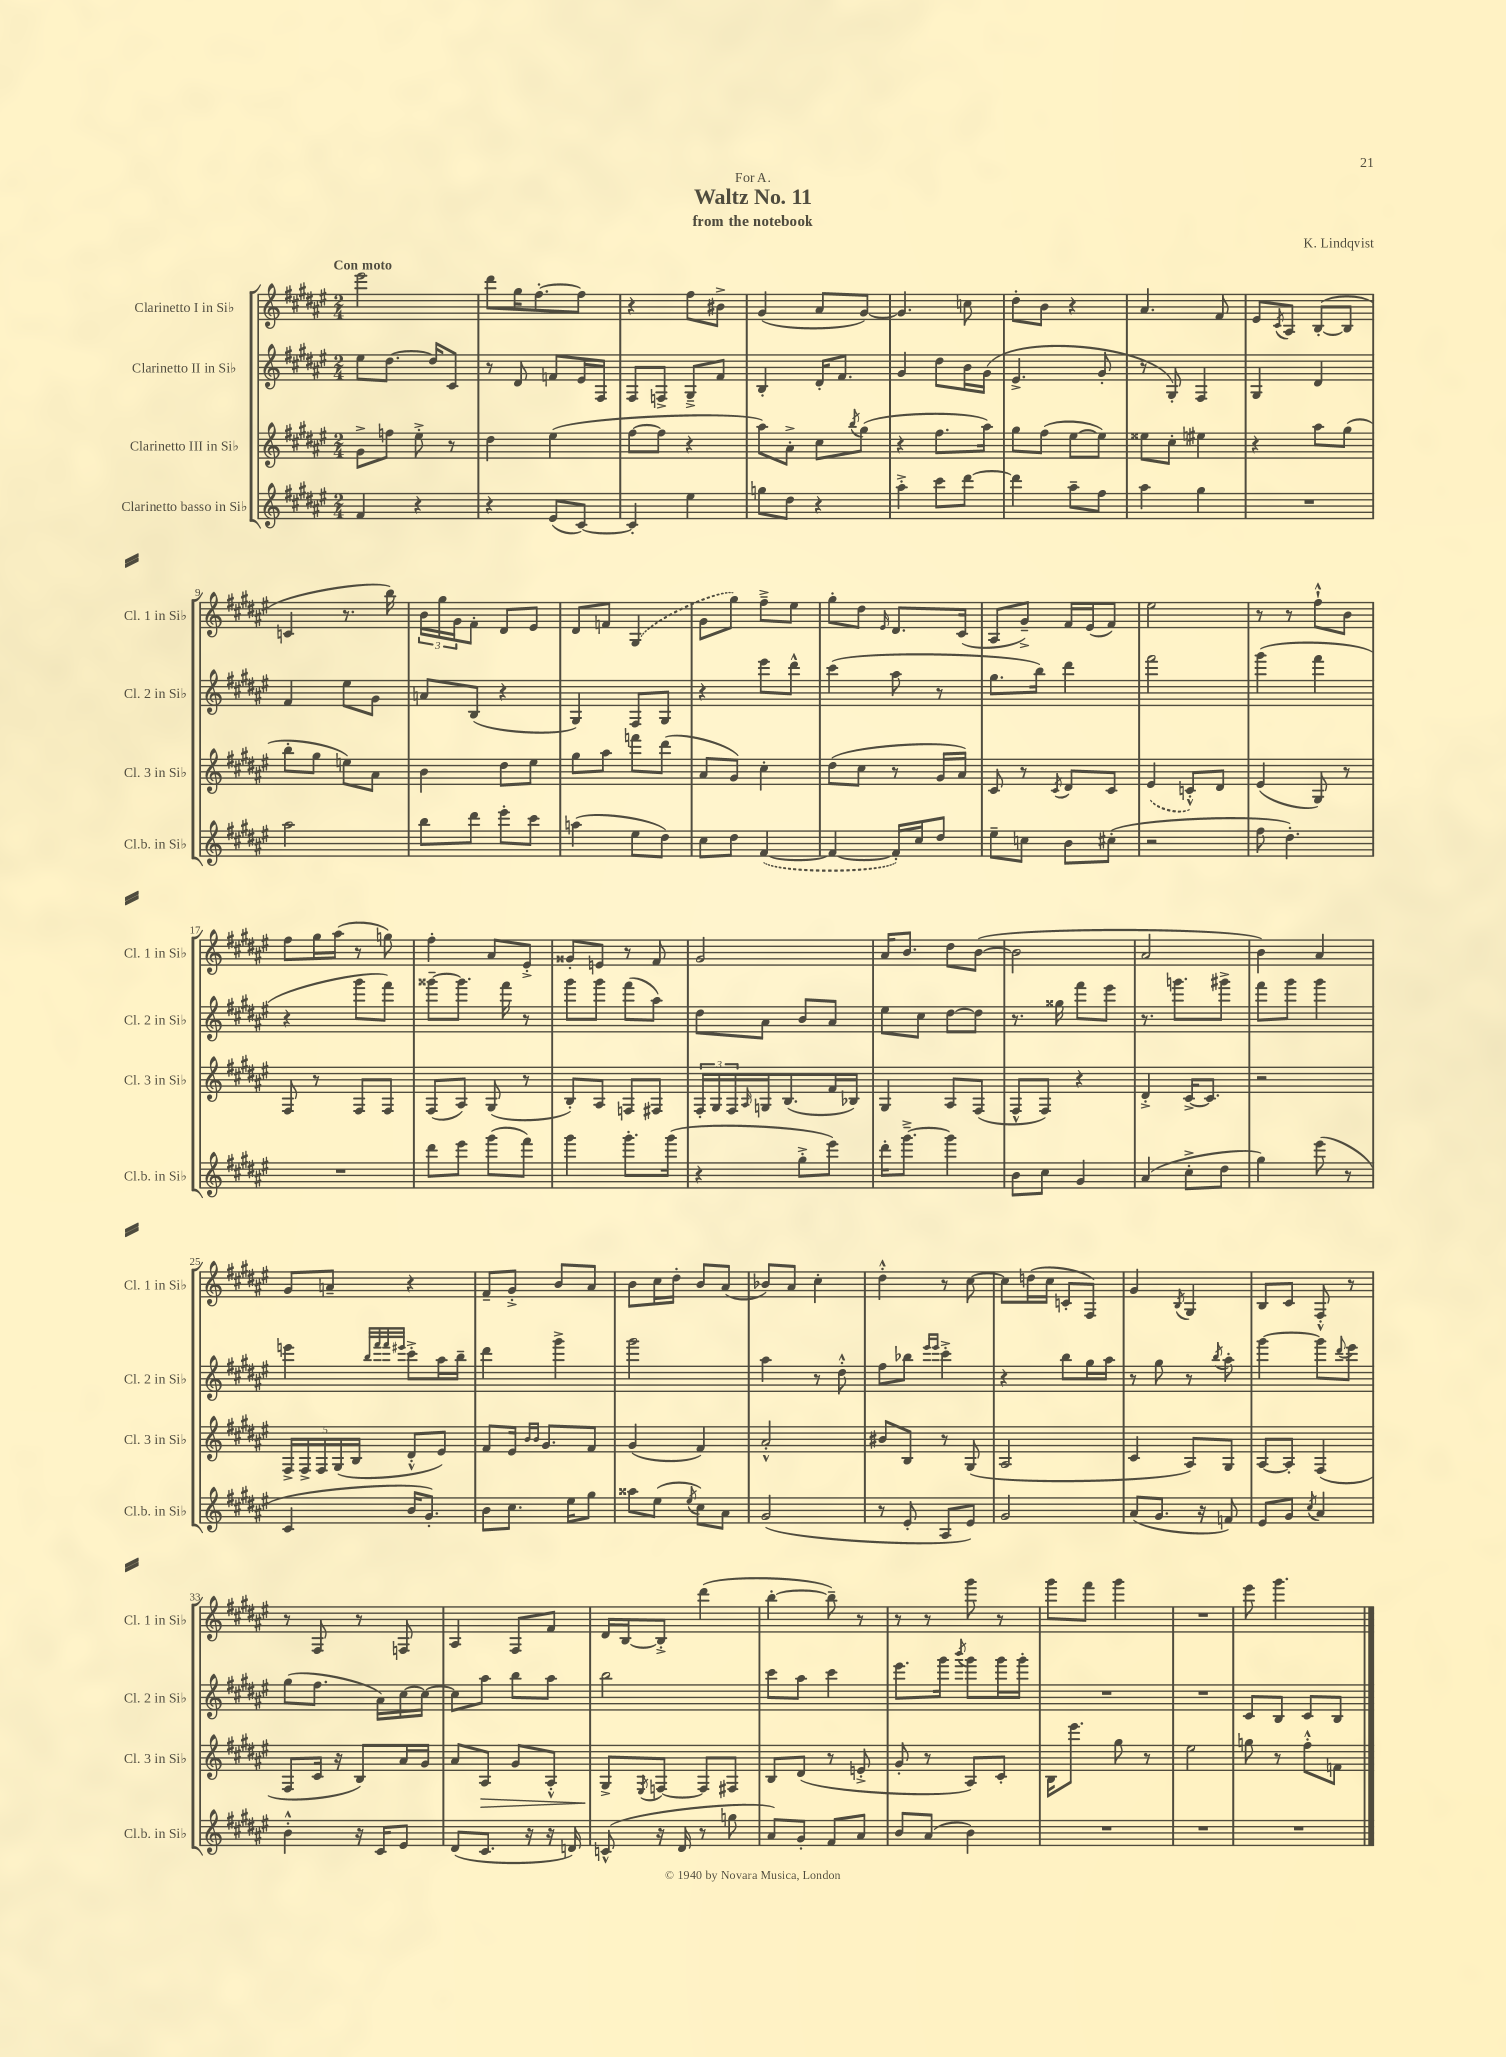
\header { title = "Waltz No. 11" composer = "K. Lindqvist" subtitle = "from the notebook" dedication = "For A." }
<<
\new StaffGroup <<
\new Staff = "s0" \with { instrumentName = "Clarinetto I in Sib" shortInstrumentName = "Cl. 1 in Sib" } {
    \clef treble \key fis \major \numericTimeSignature \time 2/4 \tempo "Con moto"
    eis'''2 |
    dis'''8 gis''16 fis''8.~-. fis''8 |
    r4 fis''8 bis'8-> |
    gis'4( ais'8 gis'8~) |
    gis'4. c''8 |
    dis''8-. b'8 r4 |
    ais'4. fis'8 |
    eis'8 \acciaccatura { cis'8 } ais8 b8~-.( b8 |
    c'4 r8. b''16) |
    \tuplet 3/2 { b'16 gis''16 gis'16 } fis'8-. dis'8 eis'8 |
    dis'8 f'8 \once \slurDashed gis4( |
    gis'8 gis''8) fis''8---> eis''8 |
    gis''8-. dis''8 \grace { eis'16 } dis'8. cis'16( |
    ais8 gis'8--->) fis'16 eis'16( fis'8) |
    eis''2 |
    r8 r8 fis''8-!-^ b'8 |
    fis''8 gis''16 ais''16( r8 g''8) |
    fis''4-. ais'8 eis'8-.-> |
    gisis'8-. e'8 r8 fis'8 |
    gis'2 |
    ais'16 b'8. dis''8 b'8~( |
    b'2 |
    ais'2 |
    b'4) ais'4 |
    gis'8 a'8-- r4 |
    fis'8-- gis'8-.-> b'8 ais'8 |
    b'8 cis''16 dis''16-. b'8 ais'8( |
    bes'8) ais'8 cis''4-. |
    dis''4-.-^ r8 cis''8~ |
    cis''8 d''16( cis''16 c'8-. fis8) |
    gis'4 \acciaccatura { b8 } gis4 |
    b8 cis'8 fis8-.-^ r8 |
    r8 fis8 r8 f8 |
    ais4 fis8 fis'8 |
    dis'16 b16~ b8-.-> dis'''4( |
    b''4~-. b''8--) r8 |
    r8 r8 gis'''8 r8 |
    gis'''8 fis'''8 gis'''4 |
    R2 |
    eis'''8 gis'''4. \bar "|." |
}
\new Staff = "s1" \with { instrumentName = "Clarinetto II in Sib" shortInstrumentName = "Cl. 2 in Sib" } {
    \clef treble \key fis \major \numericTimeSignature \time 2/4
    eis''8 dis''8.~ dis''16 cis'8 |
    r8 dis'8 f'8 eis'16 fis16 |
    fis8 f8-> gis8---> fis'8 |
    b4-. dis'16-. fis'8. |
    gis'4 dis''8 b'16 gis'16( |
    eis'4.-> gis'8-. |
    r8 gis8-.) fis4 |
    gis4 dis'4 |
    fis'4 eis''8 gis'8 |
    a'8 b8( r4 |
    gis4) fis8 gis8 |
    r4 eis'''8 dis'''8-^ |
    cis'''4( ais''8 r8 |
    gis''8. b''16) dis'''4 |
    fis'''2 |
    gis'''4( fis'''4 |
    r4 gis'''8 fis'''8) |
    gisis'''8~-- gisis'''8. fis'''16 r8 |
    gis'''8 gis'''8 fis'''8( ais''8) |
    dis''8 ais'8 b'8 ais'8 |
    eis''8 cis''8 dis''8~ dis''8 |
    r8. gisis''16 fis'''8 eis'''8 |
    r8. g'''8. gis'''8-> |
    fis'''8 gis'''8 gis'''4 |
    e'''4 \grace { b''32 fis'''32 fis'''32 eis'''32 } cis'''8-.-> ais''16 b''16-- |
    dis'''4 gis'''4-> |
    gis'''2 |
    ais''4 r8 dis''8-.-^ |
    fis''8 bes''8 \grace { eis'''16 eis'''16 } cis'''4-.-> |
    r4 b''8 gis''16 ais''16 |
    r8 gis''8 r8 \acciaccatura { b''8 } ais''8-. |
    gis'''4~ gis'''8 \appoggiatura { dis'''8 } eis'''8 |
    gis''8( fis''8. ais'16) cis''16~ cis''16~ |
    cis''8 ais''8 b''8 ais''8 |
    b''2 |
    cis'''8 ais''8 cis'''4 |
    eis'''8. gis'''16 \acciaccatura { b'''8 } gis'''8 gis'''16 gis'''16-. |
    R2 |
    R2 |
    cis'8 b8 cis'8 b8 \bar "|." |
}
\new Staff = "s2" \with { instrumentName = "Clarinetto III in Sib" shortInstrumentName = "Cl. 3 in Sib" } {
    \clef treble \key fis \major \numericTimeSignature \time 2/4
    gis'8-> f''8 eis''8-.-> r8 |
    dis''4 eis''4( |
    fis''8~ fis''8 r4 |
    ais''8) ais'8-.-> cis''8 \acciaccatura { b''8 } gis''8( |
    r4 fis''8. ais''16) |
    gis''8 fis''8( eis''8~ eis''8) |
    eisis''8 cis''8-. eis''4 |
    r4 ais''8 gis''8( |
    b''8-. gis''8 e''8) ais'8 |
    b'4 dis''8 eis''8 |
    gis''8 ais''8 f'''8 dis'''8( |
    ais'8 gis'8) cis''4-. |
    dis''8( cis''8 r8 gis'16 ais'16) |
    cis'8 r8 \acciaccatura { cis'8 } dis'8 cis'8 |
    \once \slurDashed eis'4( c'8-.-^) dis'8 |
    eis'4( gis8) r8 |
    fis8 r8 fis8 fis8 |
    fis8( ais8) gis8( r8 |
    b8-.) ais8 f8 fis8 |
    \tuplet 3/2 { fis16-. gis16 fis16 } \grace { ais16 } g16 b8.( fis'16 bes16) |
    gis4 ais8 fis8( |
    fis8-^ fis8) r4 |
    dis'4-.-> cis'16~-> cis'8. |
    r2 |
    \tuplet 5/4 { fis16-> fis16-> fis16 gis16( b16 } dis'8-.-^ eis'8) |
    fis'8 eis'16 \grace { b'16 b'16 } gis'8. fis'8 |
    gis'4( fis'4) |
    ais'2-.-^ |
    bis'8 b8 r8 gis8( |
    ais2 |
    cis'4 ais8) gis8 |
    ais8~ ais8-. fis4( |
    fis8 cis'16 r16 b8) ais'16 gis'16 |
    ais'8 ais8\> gis'8 ais8-.-^ |
    gis8->\! \acciaccatura { eis8 } f8~ f8 fis8 |
    b8 dis'8( r8 e'8-.-> |
    gis'8-. r8 ais8) cis'8-. |
    b16 eis'''8. gis''8 r8 |
    eis''2 |
    g''8 r8 fis''8-.-^ f'8 \bar "|." |
}
\new Staff = "s3" \with { instrumentName = "Clarinetto basso in Sib" shortInstrumentName = "Cl.b. in Sib" } {
    \clef treble \key fis \major \numericTimeSignature \time 2/4
    fis'4 r4 |
    r4 eis'8( cis'8~) |
    cis'4-. eis''4 |
    g''8 dis''8 r4 |
    ais''4-.-> cis'''8 dis'''8~ |
    dis'''4 ais''8-- fis''8 |
    ais''4 gis''4 |
    R2 |
    ais''2 |
    b''8 dis'''8 eis'''8-. cis'''8 |
    a''4( eis''8 dis''8) |
    cis''8 dis''8 \once \slurDashed fis'4~( |
    fis'4~ fis'16-.) cis''16 dis''8 |
    eis''8-- c''8 b'8 cis''8-.( |
    r2 |
    fis''8 dis''4.-.) |
    R2 |
    dis'''8 eis'''8 gis'''8( fis'''8) |
    gis'''4 gis'''8.-. gis'''16( |
    r4 gis''8-.-> eis'''8) |
    dis'''16-. gis'''8.~---> gis'''4 |
    b'8 cis''8 gis'4 |
    ais'4( cis''8-.-> dis''8 |
    gis''4) eis'''8( r8 |
    cis'4 b'16 gis'8.-.) |
    b'8 cis''8. eis''16 gis''8 |
    aisis''8 eis''8( \acciaccatura { eis''8 } cis''8) ais'8 |
    gis'2( |
    r8 eis'8-. ais8 eis'8) |
    gis'2 |
    ais'8( gis'8. r16 f'8) |
    eis'8 gis'8 \acciaccatura { cis''8 } ais'4 |
    b'4-.-^ r16 cis'16 eis'8 |
    dis'8( cis'8. r16 r16 d'16) |
    c'8-^( r16 dis'16 r8 g''8 |
    ais'8) gis'8-. fis'8 ais'8 |
    b'8 ais'8( b'4) |
    R2 |
    R2 |
    R2 \bar "|." |
}
>>
>>
